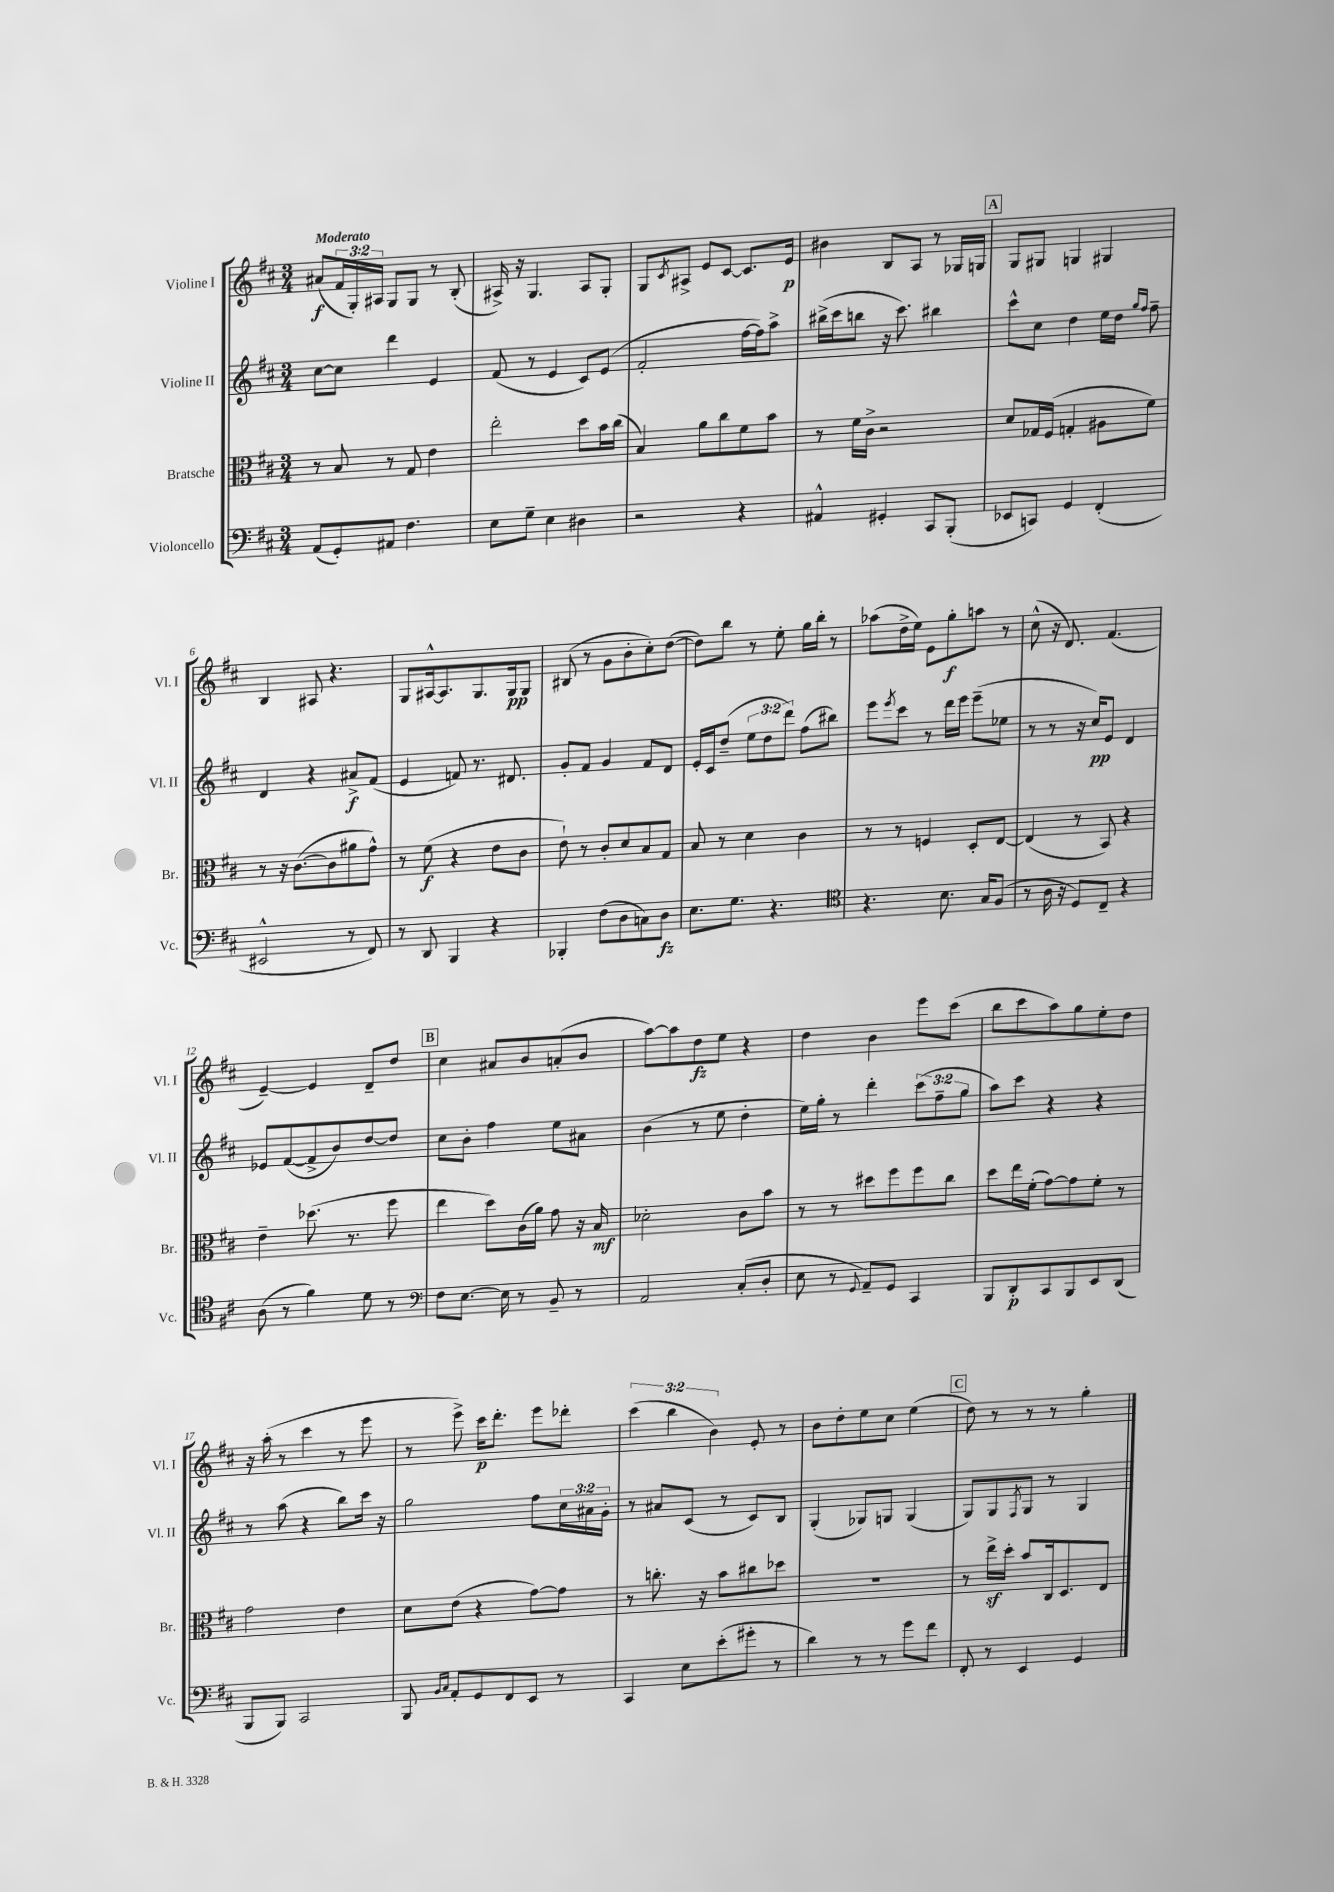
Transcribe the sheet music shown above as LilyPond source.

<<
\new StaffGroup <<
\new Staff = "s0" \with { instrumentName = "Violine I" shortInstrumentName = "Vl. I" } {
    \clef treble \key d \major \numericTimeSignature \time 3/4 \override Staff.TupletNumber.text = #tuplet-number::calc-fraction-text \tempo "Moderato"
    ais'8\f( \tuplet 3/2 { fis'16 g16-.) ais16 } g8 g8 r8 b8-.( |
    ais16->) r16 g4. ais8 g8-. |
    g8 \acciaccatura { cis'8 } ais8-> e'8 cis'8~ cis'8. e'16\p |
    bis'4 b8 a8 r8 ges16 g16 |
    \mark \markup { \box "A" } g8 gis8 g4 gis4 |
    b4 ais8 r4. |
    g8 ais16~-^ ais8. g8. g16\pp g8 |
    bis8( r8 g'8 b'8-. cis''8-.) d''8~( |
    d''8) b''8 r8 e''8-. g''16 b''16-. r8 |
    aes''8( d''16-> e''16) e'8 g''8-.\f a''8 r8 |
    cis''8-^( r16 d'8.) fis'4.( |
    e'4~--) e'4 d'8-- d''8 |
    \mark \markup { \box "B" } cis''4 ais'8 b'8 a'8-.( b'8 |
    a''8~) a''8 d''8\fz e''8 r4 |
    d''4 b'4 e'''8 cis'''8( |
    b''8 cis'''8 a''8) g''8 e''8-. d''8 |
    r16 a''16-.( r8 cis'''4 r8 e'''8 |
    r8 e'''8->) cis'''16\p d'''8.-. e'''8 des'''8-. |
    \tuplet 3/2 { cis'''4( b''4 b'4) } e'8-. r8 |
    b'8 d''8-. e''8 cis''8 e''4( |
    \mark \markup { \box "C" } d''8) r8 r8 r8 g''4-. \bar "|." |
}
\new Staff = "s1" \with { instrumentName = "Violine II" shortInstrumentName = "Vl. II" } {
    \clef treble \key d \major \numericTimeSignature \time 3/4 \override Staff.TupletNumber.text = #tuplet-number::calc-fraction-text
    cis''8~ cis''8 d'''4 e'4 |
    fis'8( r8 e'4 cis'8) e'8( |
    fis'2-. fis''16~ fis''16) a''8-> |
    bis''16->( cis'''16 b''8 r16 cis'''8.) bis''4 |
    \mark \markup { \box "A" } cis'''8-^ cis''8 d''4 e''16 d''16 \grace { g''16 fis''16 } fis''8-- |
    d'4 r4 ais'8->\f fis'8( |
    e'4 f'8) r8. dis'8. |
    g'8-. fis'8 g'4 fis'8 d'8 |
    e'16-. cis'16 d''8--( \tuplet 3/2 { e''8 d''8 d'''8) } fis''8( bis''8) |
    e'''8 \acciaccatura { e'''8 } cis'''8 r8 d'''16 e'''16 e'''8--( ees''8 |
    r8 r8 r16 cis''16\pp) e'8 d'4 |
    ees'8 fis'8~( fis'8-> b'8) d''8~ d''8 |
    \mark \markup { \box "B" } cis''8 b'8-. fis''4 e''8 ais'8 |
    b'4( r8 e''8 d''4-. |
    e''16) g''16-. r8 d'''4-. \tuplet 3/2 { cis'''8( fis''8-- g''8 } |
    a''8) cis'''8 r4 r4 |
    r8 a''8( r4 b''8) cis'''16 r16 |
    g''2 fis''8 \tuplet 3/2 { cis''16 ais'16 g'16-. } |
    r8 ais'8 cis'8( r8 cis'8) b8 |
    g4-.( ges8) g8 g4( |
    \mark \markup { \box "C" } g8) g8 \acciaccatura { fis8 } g8 r8 g4 \bar "|." |
}
\new Staff = "s2" \with { instrumentName = "Bratsche" shortInstrumentName = "Br." } {
    \clef alto \key d \major \numericTimeSignature \time 3/4
    r8 b8 r8 g8 e'4 |
    e''2-. d''8 b'16 cis''16( |
    b4) a'8 cis''8 fis'8 b'8 |
    r8 fis'16 cis'16-> r2 |
    \mark \markup { \box "A" } d'8 ges16 fis16( g4-. ais8 fis'8) |
    r8 r16 cis'8.~( cis'8 ais'8 g'8-^) |
    r8 fis'8\f( r4 e'8 cis'8 |
    e'8-!) r8 cis'8-. d'8 b8 g8 |
    b8 r8 d'4 cis'4 |
    r8 r8 f4 d8-. e8~ |
    e4( r8 b,8) r4 |
    e'4-- des''8.( r8. fis''8 |
    \mark \markup { \box "B" } e''4 d''8) cis'16( a'16) g'8 r16 b16\mf |
    des'2-. cis'8 b'8 |
    r8 r8 dis''8 fis''8 fis''8 cis''8 |
    d''8 e''16 fis'16-.( g'8~) g'8 fis'8-. r8 |
    g'2 e'4 |
    d'8 e'8( r4 g'8~) g'8 |
    r8 c''8.-. r16 b'8 cis''8 des''8 |
    R2. |
    \mark \markup { \box "C" } r8 e''16->\sf d''16-. b'8 cis16 d8. e8 \bar "|." |
}
\new Staff = "s3" \with { instrumentName = "Violoncello" shortInstrumentName = "Vc." } {
    \clef bass \key d \major \numericTimeSignature \time 3/4
    a,8( g,8-.) ais,8 fis4. |
    e8 g8-- e4 dis4 |
    r2 r4 |
    ais,4-^ gis,4-. cis,8 b,,8-.( |
    \mark \markup { \box "A" } ees,8 c,8) g,4 fis,4-.( |
    eis,2-^ r8 fis,8) |
    r8 d,8 b,,4 r4 |
    bes,,4-. fis8( d8 c8) d8\fz |
    e8. g8. r4. |
    \clef tenor r4. b8. g16 fis8( |
    r8 a16 r16 d8) cis8-- r4 |
    a8( r8 fis'4) d'8 r8 |
    \mark \markup { \box "B" } \clef bass fis8 e8.~ e16 r8 b,8-- r8 |
    a,2 cis8-.( d8-. |
    e8 r8 \appoggiatura { g,8 } a,8--) g,8 cis,4 |
    b,,8 d,8-.\p cis,8 b,,8 e,8 d,8( |
    b,,8 b,,8) cis,2 |
    b,,8 \grace { b,16 cis16 } a,8-. g,8 fis,8 e,8 r8 |
    cis,4 e8 e'8-.( gis'8-. r8 |
    d'4) r8 r8 g'8 fis'8 |
    \mark \markup { \box "C" } fis,8-. r8 e,4 g,4 \bar "|." |
}
>>
>>
